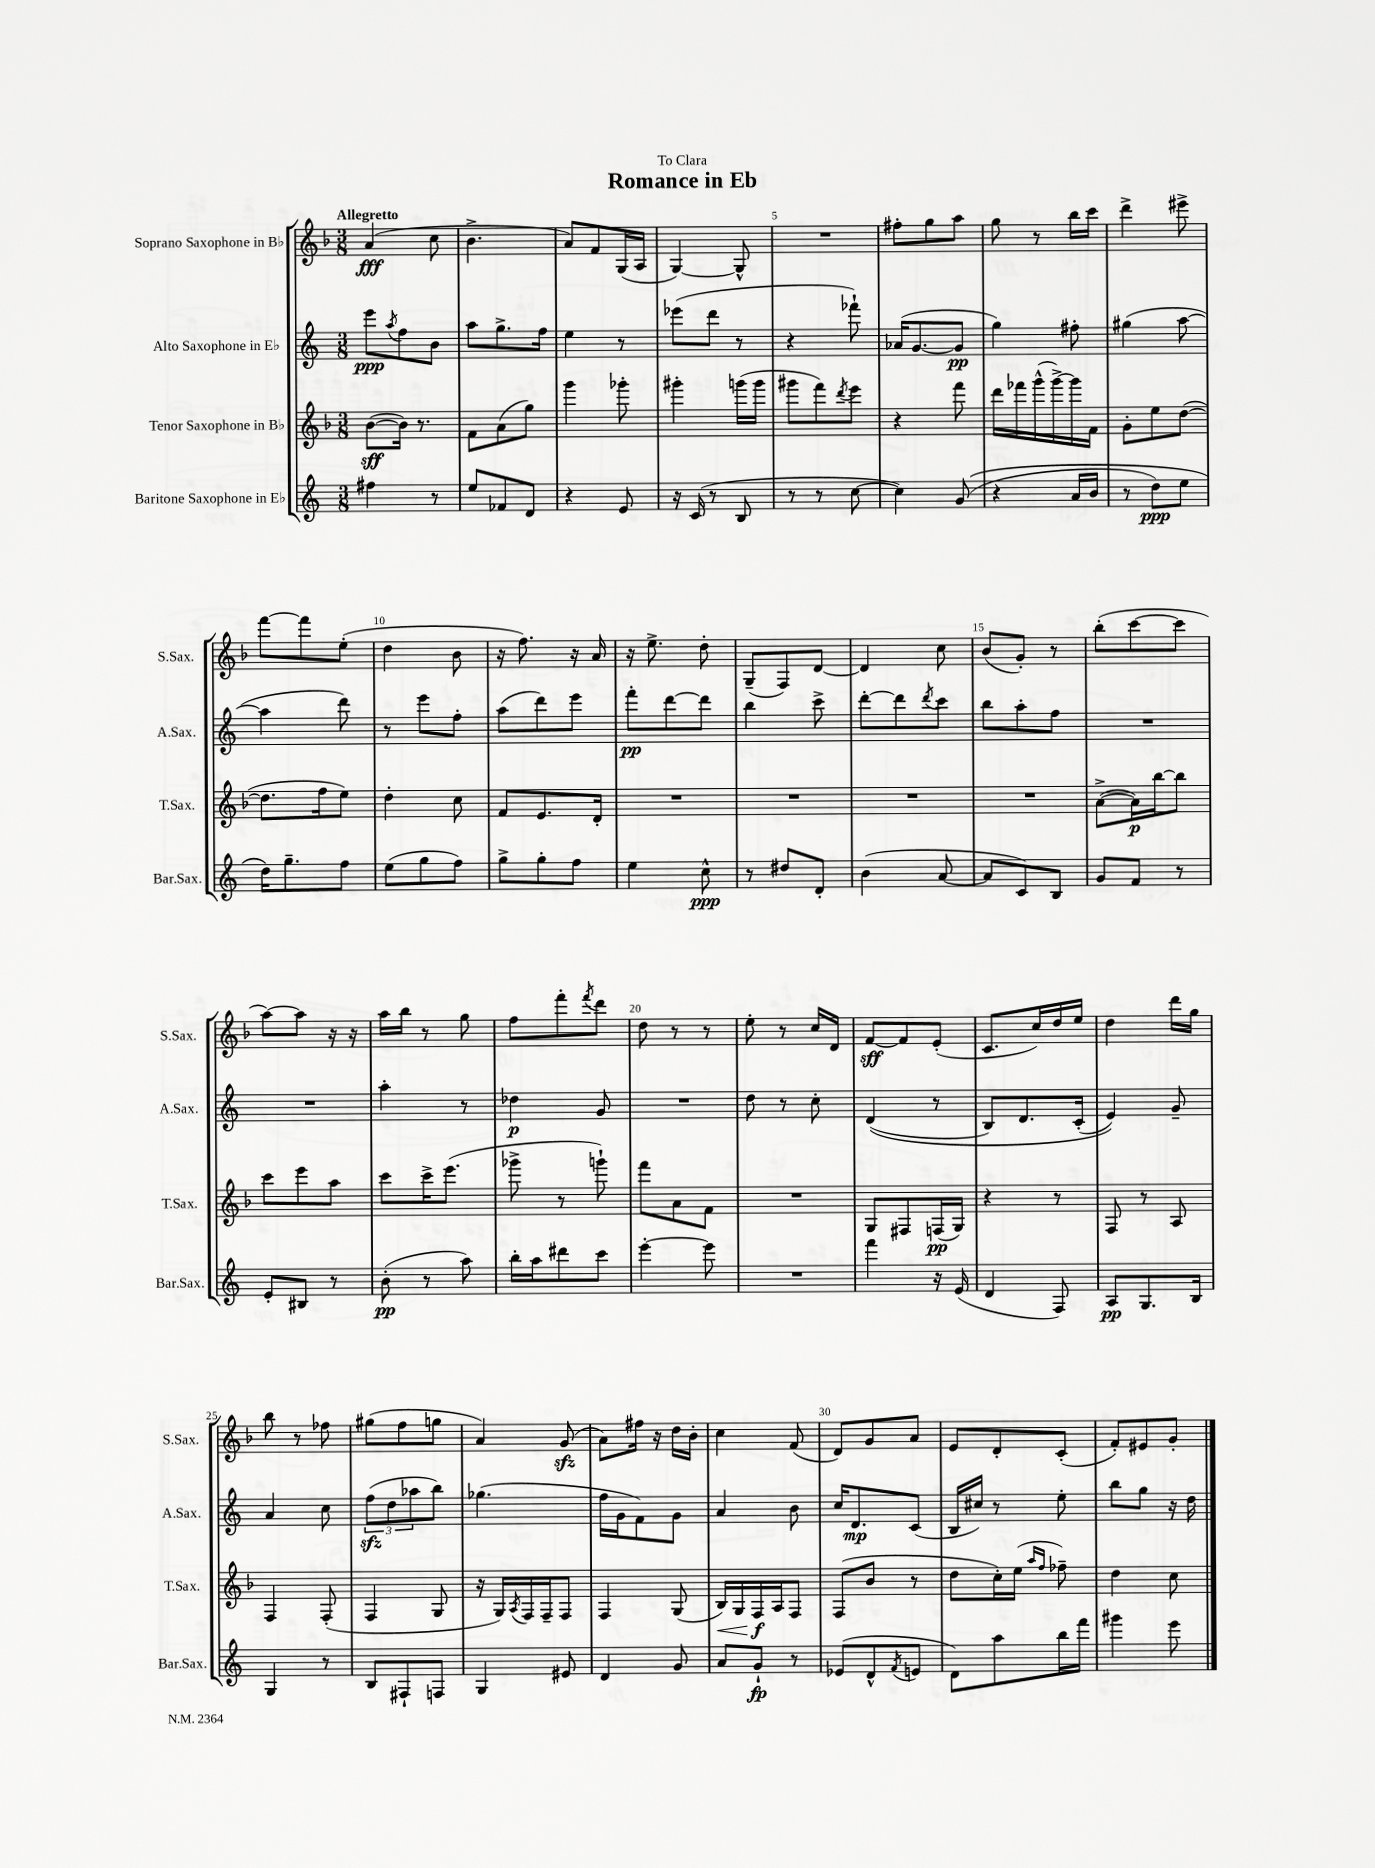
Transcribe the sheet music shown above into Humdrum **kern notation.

**kern	**kern	**kern	**kern
*staff4	*staff3	*staff2	*staff1
*clefG2	*clefG2	*clefG2	*clefG2
*k[]	*k[b-]	*k[]	*k[b-]
*M3/8	*M3/8	*M3/8	*M3/8
4ff#\	([8b-\L	8eee\L	(4a/
.	.	8qaa/	.
.	16b-\]Jk)	8ff\	.
.	8.r	.	.
8r	.	8b\J	8cc\
=	=	=	=
8ee/L	8f\L	8aa\L	4.b-^\
8f-/	(8a\	8.gg^\	.
8d/J	8gg\J)	.	.
.	.	16ff\Jk	.
=	=	=	=
4r	4ggg\	4ee\	8a/L)
.	.	.	8f/
8e/	8ggg-'\	8r	(16G/L
.	.	.	16A/JJ
=	=	=	=
16r	4ggg#'\	(8eee-\L	[4G/)
(16c/	.	.	.
8r	.	8ddd\J	.
8B/	(16ggg\LL	8r	8G^^/]
.	16ggg\JJ	.	.
=	=	=	=
8r	8ggg#\L	4r	4.r
8r	8fff\)	.	.
.	8qddd/	.	.
[8cc\	8eee\J	8fff-`\)	.
=	=	=	=
4cc\])	4r	(16a-/LK	8ff#'\L
.	.	[8.g/	.
.	.	.	8gg\
&((8g/	8fff\	8g/]J	8aa\J
=	=	=	=
4r	16ddd\LL	4gg\)	8gg\
.	16fff-\	.	.
.	(16ggg^^\	.	8r
.	[16ggg^\)	.	.
16a/LL	16ggg\]	8ff#'\	16bb-\LL
16b/JJ	16f\JJ	.	16ccc\JJ
=	=	=	=
8r	8g'\L	(4gg#\	4ddd^\
8dd\L)	8ee\	.	.
8ee\J	([8dd\J	[8aa\	8eee#^\
=	=	=	=
16dd\LK&)	8.dd\]L	4aa\]	[8fff\L
8.gg~\	.	.	.
.	.	.	8fff\]
.	16ff\k	.	.
8ff\J	8ee\J)	8ddd\)	(8ee'\J
=	=	=	=
(8ee\L	4dd'\	8r	4dd\
8gg\	.	8eee\L	.
8ff\J)	8cc\	8ff'\J	8b-\
=	=	=	=
8gg^\L	8f/L	(8aa\L	16r
.	.	.	8.ff\)
8gg'\	8.e/	8ddd\)	.
8ff\J	.	8eee\J	16r
.	16d'/Jk	.	16a/
=	=	=	=
4ee\	4.r	8fff'\L	16r
.	.	.	8.ee^\
.	.	[8ddd\	.
8cc^^\	.	8ddd\]J	8dd'\
=	=	=	=
8r	4.r	4bb\	(8G~/L
8dd#/L	.	.	8F/)
8d'/J	.	8ccc^\	[8d/J
=	=	=	=
(4b\	4.r	[8ddd'\L	4d/]
.	.	8ddd\]	.
.	.	8qddd/	.
[8a/	.	8ccc\J	8cc\
=	=	=	=
8a/]L	4.r	8bb\L	(8b-/L
8c/)	.	8aa'\	8g'/J)
8B/J	.	8ff\J	8r
=	=	=	=
8g/L	([8a^\L	4.r	(8bb-'\L
8f/J	16a\]L)	.	[8ccc\
.	[16bb-\J	.	.
8r	8bb-\]J	.	8ccc\]J
=	=	=	=
8e'/L	8ccc\L	4.r	[8aa\L)
8B#/J	8eee\	.	8aa\]J
8r	8aa\J	.	16r
.	.	.	16r
=	=	=	=
(8b'\	8ccc\L	4aa'\	16aa\LL
.	.	.	16bb-\JJ
8r	16ccc^\K	.	8r
.	(8.eee\J	.	.
8aa\)	.	8r	8gg\
=	=	=	=
16bb'\LL	8ggg-^\	4dd-\	8ff\L
16aa\J	.	.	.
8ddd#\	8r	.	8fff'\
.	.	.	8qfff/
8ccc\J	8ggg`\)	8g/	8ddd\J
=	=	=	=
[4eee'\	8fff\L	4.r	8dd\
.	8a\	.	8r
8eee\]	8f\J	.	8r
=	=	=	=
4.r	4.r	8dd\	8ee'\
.	.	8r	8r
.	.	8cc'\	16cc/LL
.	.	.	16d/JJ
=	=	=	=
4fff\	8G/L	&((4d/	[8f/L
.	8F#/	.	8f/]
16r	(16F/L	8r	(8e'/J
(16e/	16G/JJ)	.	.
=	=	=	=
4d/	4r	8B/L)	8.c/L
.	.	8.d/	.
.	.	.	16cc/L)
8F/)	8r	.	16dd/
.	.	(16c'/Jk	16ee/JJ
=	=	=	=
8A/L	8F/	4e/)&)	4dd\
8.G/	8r	.	.
.	8A/	8g~/	16ddd\LL
16B/Jk	.	.	16gg\JJ
=	=	=	=
4G/	4F/	4a/	8bb-\
.	.	.	8r
8r	(8F'/	8cc\	8ff-\
=	=	=	=
8B/L	4F/	(12ff\L	(8gg#\L
.	.	12dd\	.
8F#`/	.	.	8ff\
.	.	12aa-\	.
8F/J	8G/	8bb\J)	8gg\J
=	=	=	=
4G/	16r	(4.gg-\	4a/)
.	16G/LL)	.	.
.	8qA/	.	.
.	16F/	.	.
.	16F~/J	.	.
8e#/	8F/J	.	(8g/
=	=	=	=
4d/	4F/	16ff\LL	8a\L)
.	.	16g\J	.
.	.	8f\)	16ff#\Jk
.	.	.	16r
8g/	(8G/	8g\J	16dd\LL
.	.	.	16b-'\JJ
=	=	=	=
8a/L	16B-/LL)	4a/	4cc\
.	16G/	.	.
8g`/J	16F/	.	.
.	16A/J	.	.
8r	8F/J	8b\	(8f/
=	=	=	=
(8e-/L	(8F/L	16cc/LK	8d/L)
.	.	8.d/	.
8d^^/	8b-/J	.	8g/
8qf/	.	.	.
8e/J	8r	(8c/J	8a/J
=	=	=	=
8d\L)	8dd\L	16B/LL	8e/L
.	.	16cc#/JJ)	.
8aa\	16cc'\L)	8r	8d'/
.	(16ee\JJ	.	.
.	16qqaa/LL	.	.
.	16qqff/JJ	.	.
16bb\L	8ff-~\)	8ee'\	(8c'/J
16fff\JJ	.	.	.
=	=	=	=
4ggg#\	4dd\	8bb\L	8f'/L)
.	.	8gg\J	8e#/
8eee\	8cc\	16r	8g'/J
.	.	16dd\	.
==	==	==	==
*-	*-	*-	*-
